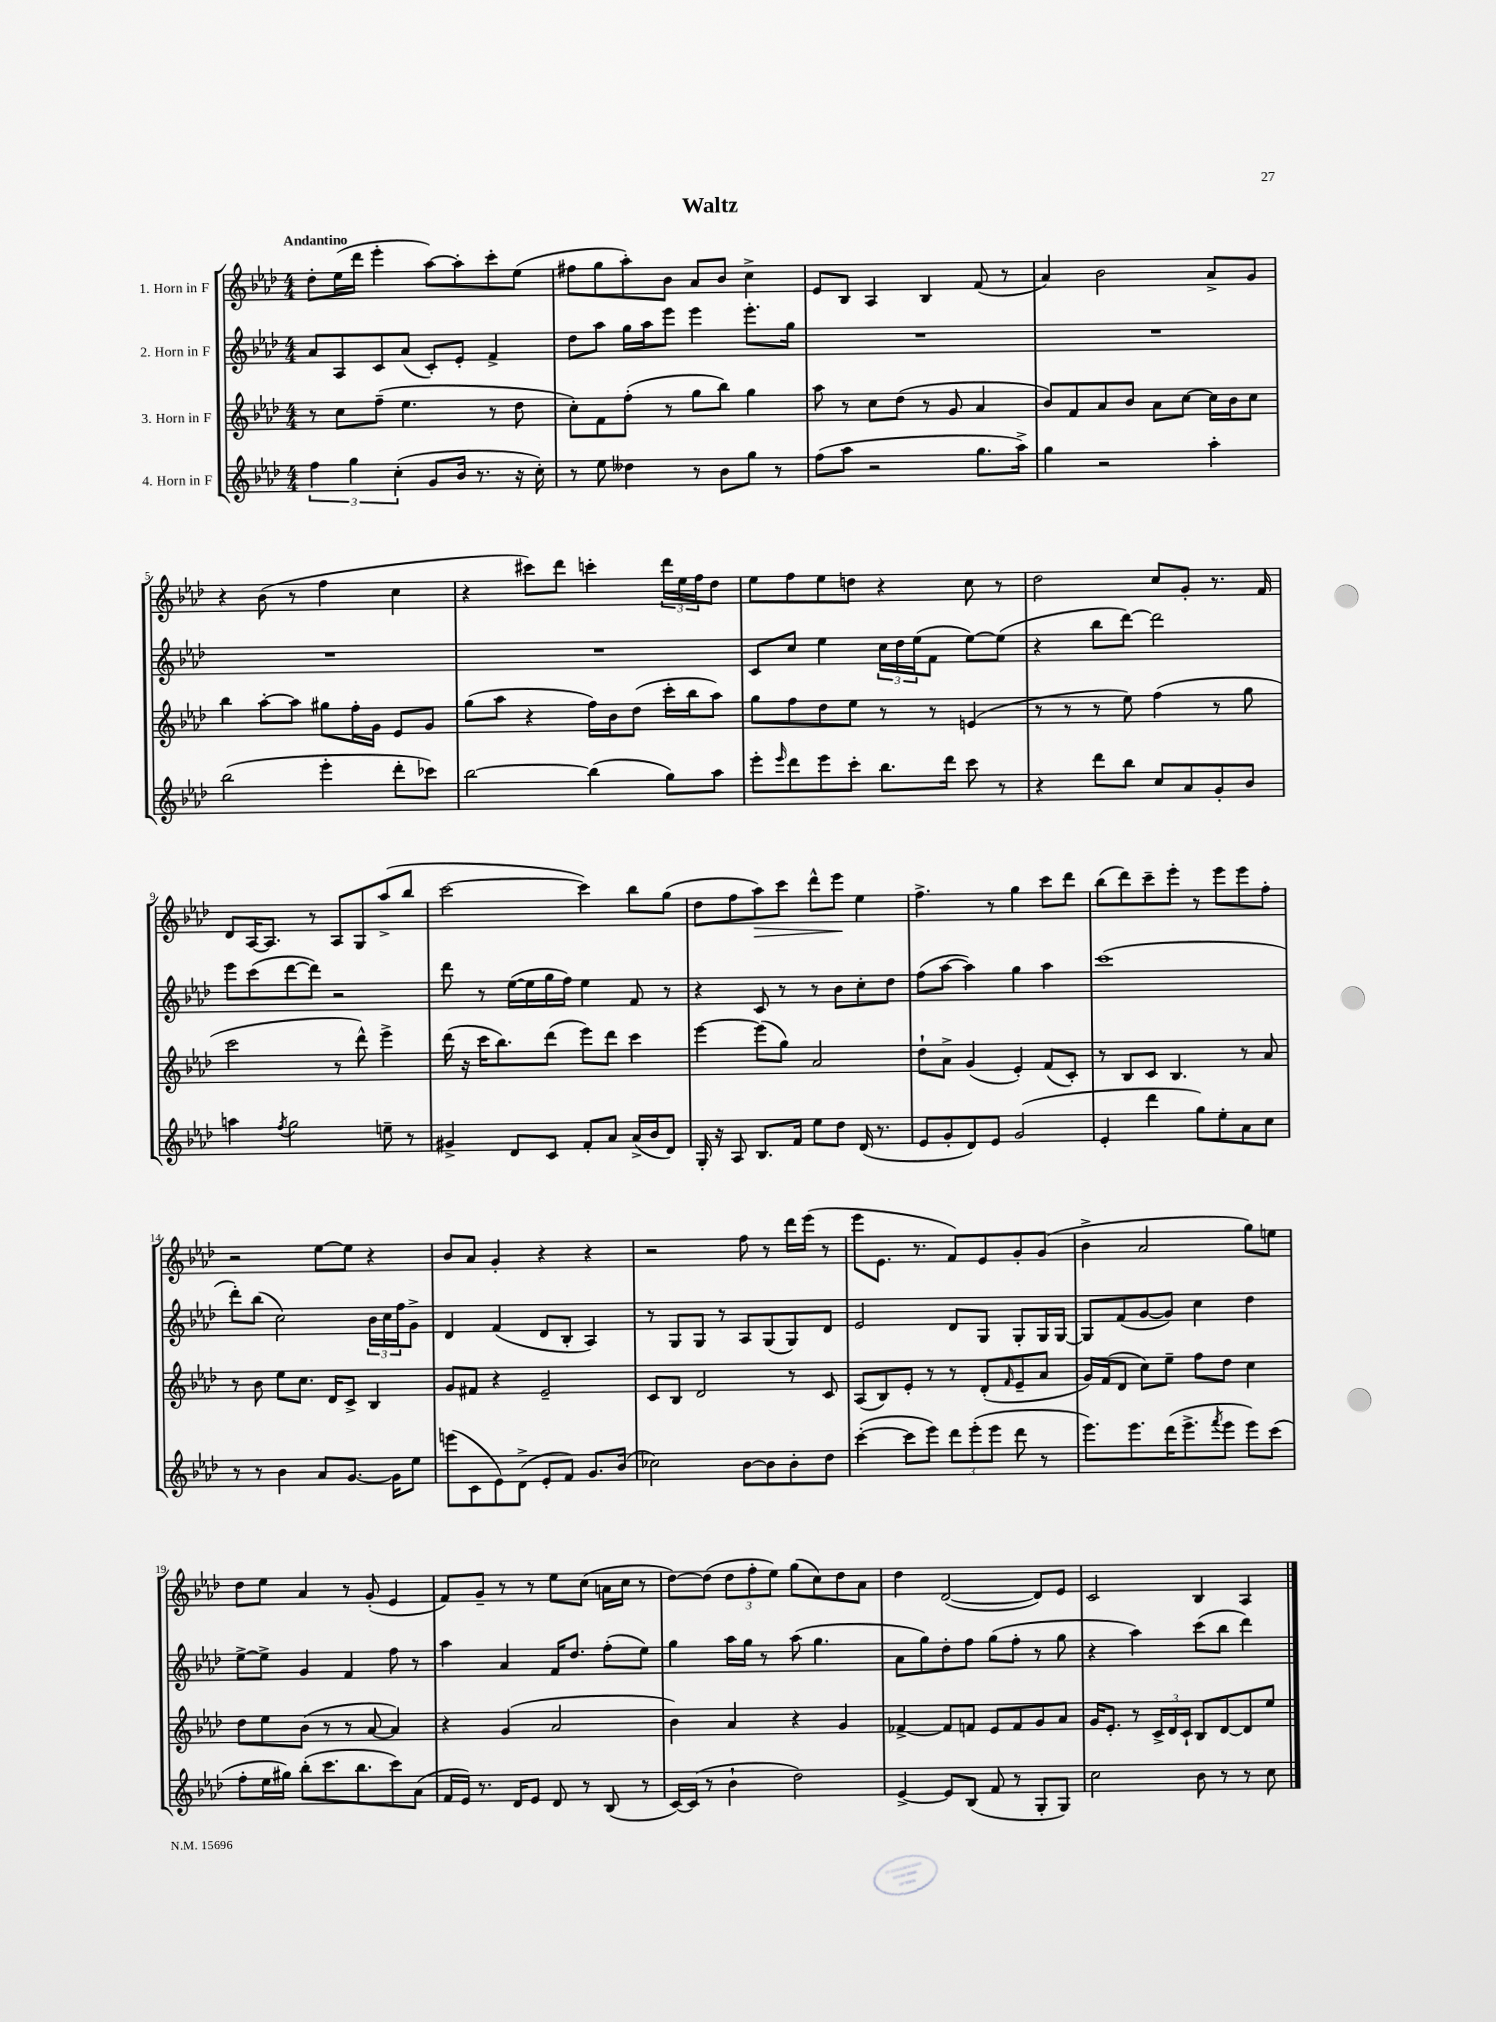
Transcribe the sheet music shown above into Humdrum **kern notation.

**kern	**kern	**kern	**kern
*staff4	*staff3	*staff2	*staff1
*clefG2	*clefG2	*clefG2	*clefG2
*k[b-e-a-d-]	*k[b-e-a-d-]	*k[b-e-a-d-]	*k[b-e-a-d-]
*M4/4	*M4/4	*M4/4	*M4/4
6ff	8r	8a-	8dd-'
.	8cc	8A-	(16ee-
6gg	.	.	.
.	.	.	16ddd-
.	(8ff~	8c	4eee-'
(6cc'	.	.	.
.	4.ee-	(8a-	.
8g	.	8c')	[8aa-)
16b-	.	8e-'	8aa-']
8.r	.	.	.
.	8r	4f^	8ccc'
16r	8dd-	.	(8ee-
16cc')	.	.	.
=	=	=	=
8r	8cc')	8dd-	8ff#
8ee-	8f	8aa-	8gg
4dd--	(8ff'	16gg	8aa-')
.	.	16aa-	.
.	8r	8eee-	8b-
8r	8gg	4eee-	8a-
8b-	8bb-)	.	8b-
8gg	4gg	8.eee-'	4cc^
8r	.	.	.
.	.	16gg	.
=	=	=	=
(8ff	8aa-	1r	8e-
8aa-	8r	.	8B-
2r	8cc	.	4A-
.	(8dd-	.	.
.	8r	.	4B-
.	8g	.	.
8.gg	4a-	.	(8f
.	.	.	8r
16aa-^)	.	.	.
=	=	=	=
4gg	8b-)	1r	4a-)
.	8f	.	.
2r	8a-	.	2b-
.	8b-	.	.
.	8a-	.	.
.	[8cc	.	.
4aa-'	16cc]	.	8a-^
.	16b-	.	.
.	8cc	.	8g
=	=	=	=
(2bb-	4bb-	1r	4r
.	[8aa-'	.	(8b-
.	8aa-]	.	8r
4eee-'	8gg#	.	4ff
.	16ff'	.	.
.	16g	.	.
8ddd-'	8e-	.	4cc
8ccc-)	8g	.	.
=	=	=	=
[2bb-	(8gg	1r	4r
.	8aa-	.	.
.	4r	.	8ccc#)
.	.	.	8ddd-
(4bb-]	16ff)	.	4ccc'
.	16b-	.	.
.	(8dd-	.	.
8gg)	16ccc'	.	24ddd-
.	.	.	24ee-
.	16bb-	.	.
.	.	.	24ff
8aa-	8aa-)	.	8dd-
=	=	=	=
8eee-'	8gg	8c	8ee-
16qqeee-	.	.	.
8ddd-	8ff	8cc	8ff
8eee-	8dd-	4ee-	8ee-
8ccc'	8ee-	.	8dd
8.bb-	8r	24cc	4r
.	.	24dd-	.
.	.	(24ee-	.
.	8r	8f	.
16ddd-	.	.	.
8ccc	(4e	[8ee-)	8cc
8r	.	(8ee-]	8r
=	=	=	=
4r	8r	4r	2dd-
.	8r	.	.
8ddd-	8r	8bb-	.
8bb-	8ee-)	[8ddd-)	.
8cc	(4ff	2ddd-]	8cc
8a-	.	.	8g'
8g'	8r	.	8.r
8b-	8gg	.	.
.	.	.	16f
=	=	=	=
4aa	2ccc	8eee-	8d-
.	.	(8ccc	[16A-
.	.	.	8.A-]
8qff	.	.	.
2gg	.	[8ddd-	.
.	.	8ddd-])	8r
.	8r	2r	8A-
.	8ddd-^^)	.	8G
8ee~	4eee-^	.	(8aa-^
8r	.	.	8bb-
=	=	=	=
4g#^	(16ddd-	8ddd-	[2ccc
.	16r	.	.
.	16ccc	8r	.
.	8.bb-)	.	.
8d-	.	([16ee-	.
.	.	16ee-]	.
8c	(8ddd-	16gg	.
.	.	16ff)	.
8f'	8eee-)	4ee-	4ccc])
8a-	8ddd-	.	.
(16a-^	4ccc	8f	8bb-
16b-	.	.	.
8d-)	.	8r	(8gg
=	=	=	=
16G'	[4eee-	4r	8dd-
16r	.	.	.
8A-	.	.	8ff
8.B-	(8eee-]	8c	8aa-)
.	8gg)	8r	8ccc
16f	.	.	.
8ee-	2a-	8r	8ddd-^^
8dd-	.	8b-	8eee-
(16d-	.	8cc'	4ee-
8.r	.	.	.
.	.	8dd-	.
=	=	=	=
8e-	8dd-`	(8ff	4.ff^
8g'	8a-^	[8aa-	.
8d-)	(4g	4aa-])	.
8e-	.	.	8r
(2g	4e-')	4gg	4gg
.	(8f	4aa-	8ccc
.	8c')	.	8ddd-
=	=	=	=
4e-'	8r	(1ccc	(8bb-
.	8B-	.	8ddd-)
4ddd-	8c	.	8ccc~
.	4.B-	.	8eee-'
8gg)	.	.	8r
8ee-'	.	.	8eee-
8a-	8r	.	8eee-
8cc	8a-	.	8ff'
=	=	=	=
8r	8r	8ddd-')	2r
8r	8b-	(8bb-	.
4b-	8ee-	2cc)	.
.	8.cc	.	.
8a-	.	.	[8ee-
.	16d-	.	.
[8.g	8c^	.	8ee-]
.	4B-	24b-	4r
.	.	24cc	.
16g]	.	.	.
.	.	24ff	.
8ee-	.	8g^	.
=	=	=	=
(8eee	8g	4d-	8b-
8c	8f#	.	8a-
8e-)	4r	(4f	4g'
(8d-^	.	.	.
8e-'	2e-~	8d-	4r
8f)	.	8B-'	.
8.g	.	4A-)	4r
(16b-	.	.	.
=	=	=	=
2cc-)	8c	8r	2r
.	8B-	8G	.
.	2d-	8G	.
.	.	8r	.
[8b-	.	8A-	8ff
8b-]	.	(8G	8r
8b-'	8r	8G)	16ddd-
.	.	.	(16eee-
8dd-	8c	8d-	8r
=	=	=	=
([4ccc'	(8A-	2e-	8eee-
.	8B-)	.	8.e-
8ccc]	8e-'	.	.
.	.	.	8.r
8eee-)	8r	.	.
12ddd-	8r	8d-	8f)
(12eee-'	.	.	.
.	(8d-'	8G	8e-
12eee-	.	.	.
.	16qqf	.	.
8ddd-	8e-~	8G'	8g'
8r	8a-	16G	(8g
.	.	[16G	.
=	=	=	=
8.eee-)	16g)	8G]	4b-^
.	(16f	.	.
.	8d-	(8f	.
8.eee-	.	.	.
.	8cc)	[8g	2a-
(16ddd-	8ee-~	8g])	.
8.eee-^	.	.	.
.	8ff	4cc	.
8qfff	.	.	.
8eee-	8dd-	.	.
8eee-)	4cc	4dd-	8gg)
(8ccc	.	.	8ee
=	=	=	=
8ff'	8dd-	[8ee-^	8dd-
16ee-	8ee-	8ee-^]	8ee-
16gg#)	.	.	.
(8bb-'	(8b-	4g	4a-
8.ccc	8r	.	.
.	8r	4f	8r
8.bb-	.	.	.
.	[8a-	.	(8g'
8ccc)	4a-])	8ff	4e-
(8a-	.	8r	.
=	=	=	=
16f	4r	4aa-	8f)
16e-)	.	.	.
8.r	.	.	8g~
.	(4g	4a-	8r
16d-	.	.	.
8e-	.	.	8r
8d-	2a-	16f	8ee-
.	.	8.dd-	.
8r	.	.	(8cc
(8B-	.	(8ff'	16a
.	.	.	16cc
8r	.	8ee-)	8r
=	=	=	=
[16c)	4b-)	4gg	[8dd-)
(16c]	.	.	.
8r	.	.	(8dd-]
4b-`	4a-	16aa-	12dd-
.	.	16gg	.
.	.	.	12ff'
.	.	8r	.
.	.	.	12ee-)
2dd-)	4r	(8aa-	(8gg
.	.	4.gg	8cc)
.	4g	.	8dd-
.	.	.	8a-
=	=	=	=
[4e-^	[4f-^	8a-	4dd-
.	.	8gg)	.
8e-]	8f-]	8dd-'	([2d-
(8B-	8f	8ff	.
8f	8e-	(8gg	.
8r	8f	8ff'	.
8G'	8g	8r	8d-])
8G)	8a-	8gg	8e-
=	=	=	=
2cc	16g	4r	2c
.	8.e-'	.	.
.	8r	4aa-)	.
.	24c^	.	.
.	24d-	.	.
.	24c`	.	.
8b-	8B-	(8ccc	4B-
8r	[8d-	8bb-	.
8r	8d-]	4ddd-)	4A-
8cc	8ee-	.	.
==	==	==	==
*-	*-	*-	*-
